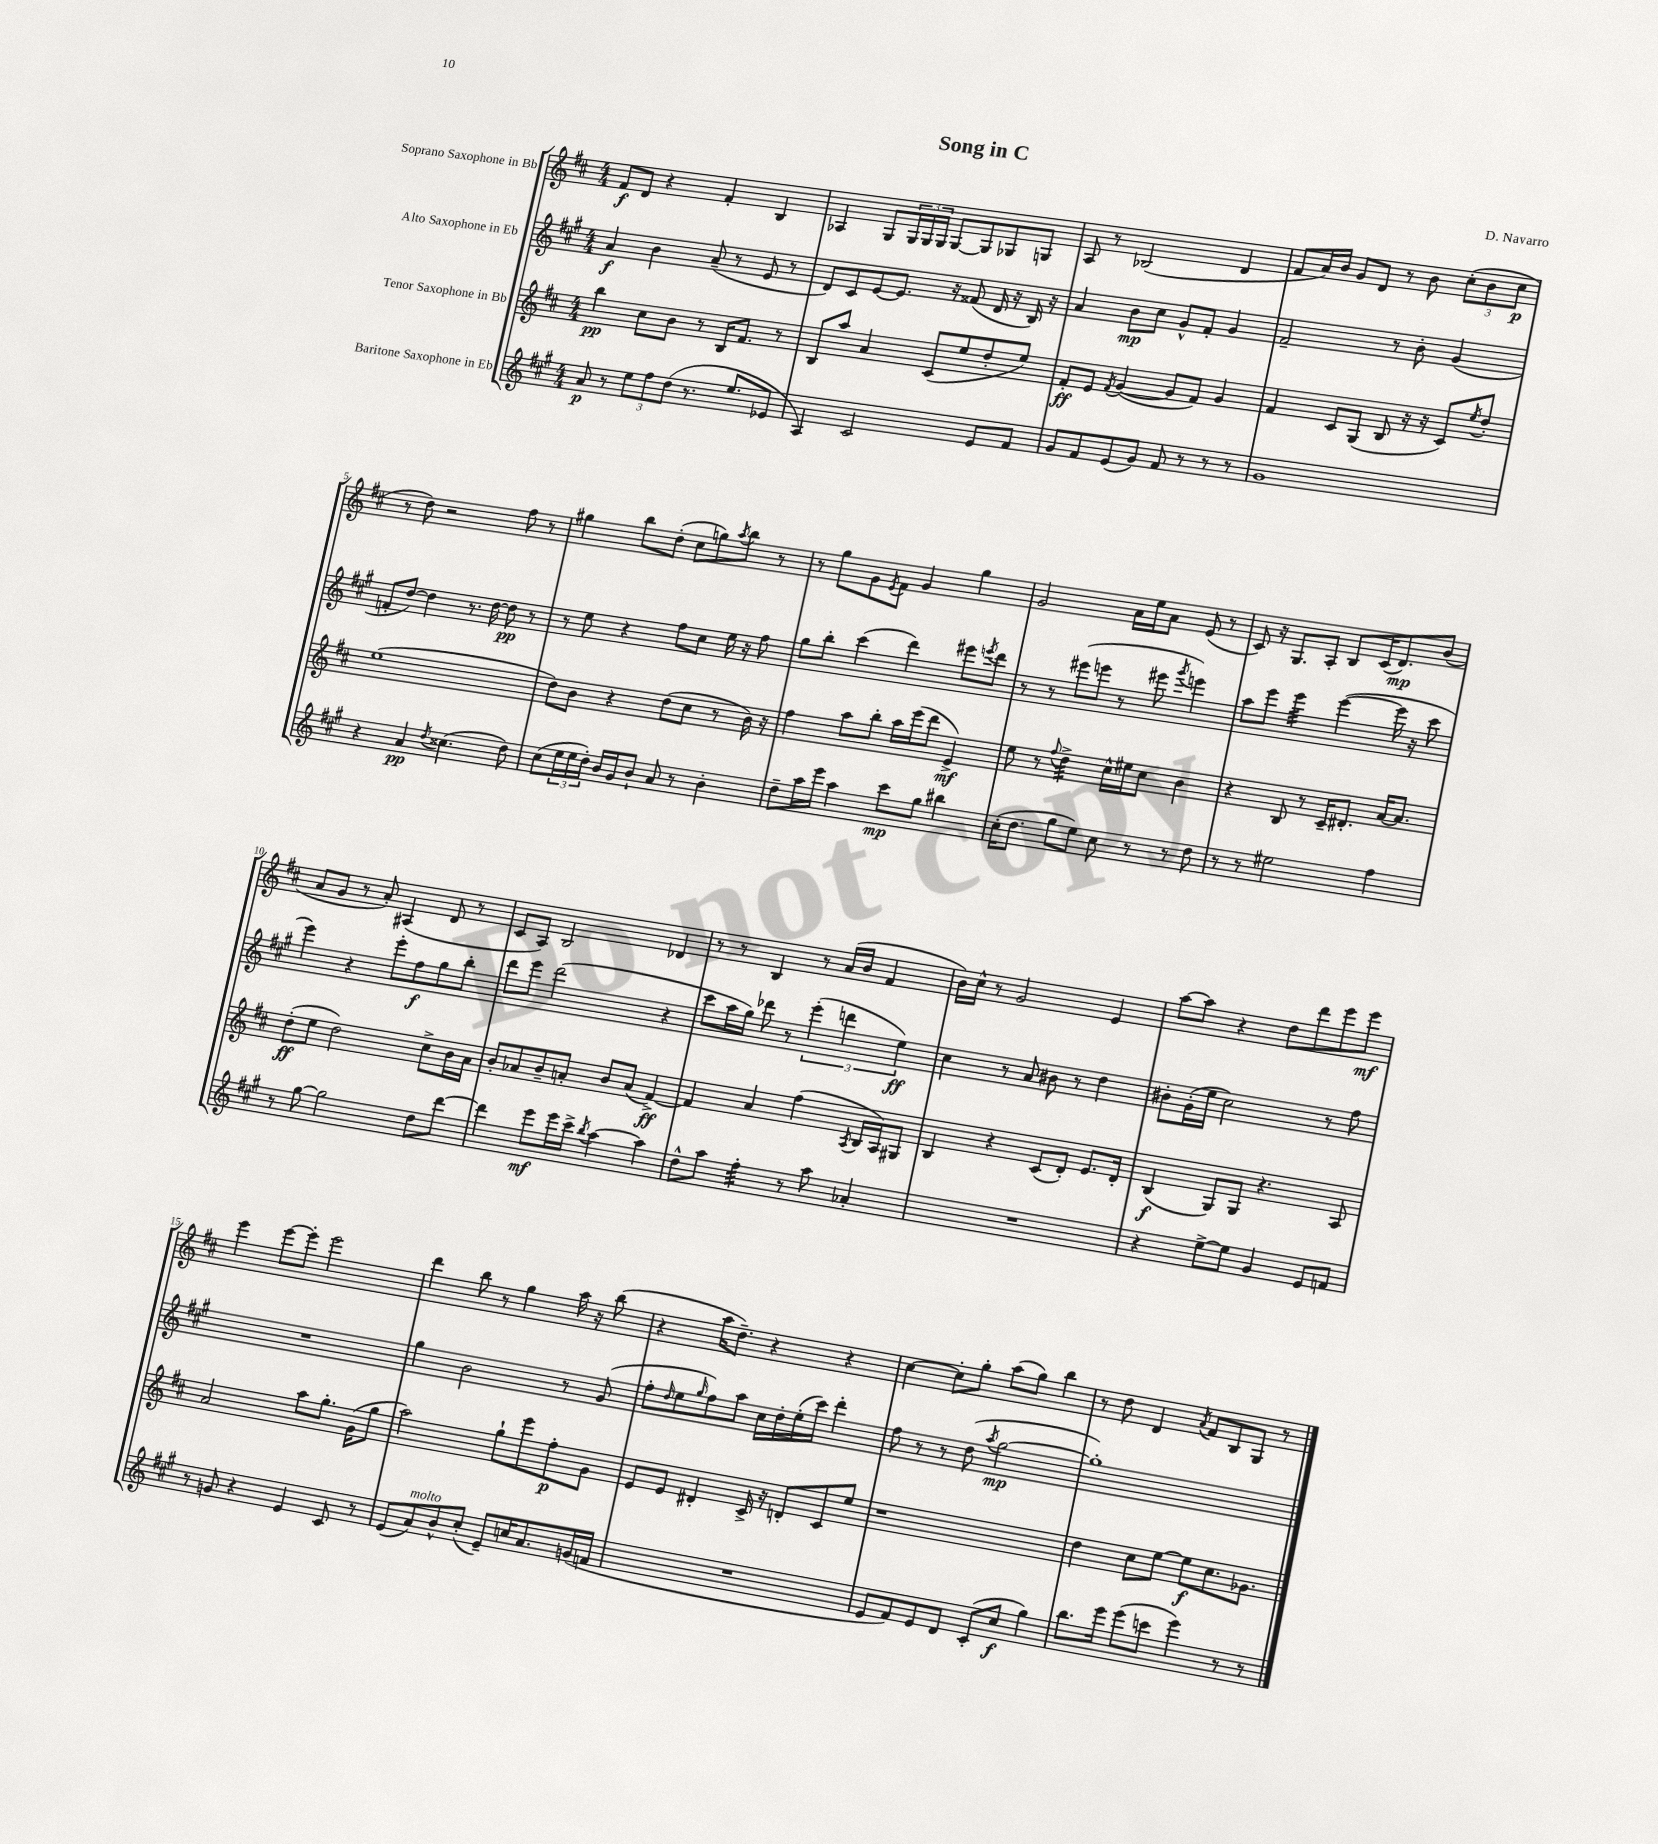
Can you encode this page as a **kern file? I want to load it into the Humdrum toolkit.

**kern	**kern	**kern	**kern
*staff4	*staff3	*staff2	*staff1
*clefG2	*clefG2	*clefG2	*clefG2
*k[f#c#g#]	*k[f#c#]	*k[f#c#g#]	*k[f#c#]
*M4/4	*M4/4	*M4/4	*M4/4
8a/	4bb\	4a/	8f#/L
8r	.	.	8d/J
12ee\L	8cc#\L	4b\	4r
12ff#\	.	.	.
.	8b\J	.	.
(12dd\J	.	.	.
8.r	8r	(8a~/	4f#'/
.	16B/LK	8r	.
8.ee/L	8.f#/J	.	.
.	.	8e/	4B/
8e-/J	8r	8r	.
=	=	=	=
4A/)	8B/L	8d/L)	4A-/
.	8aa/J	8c#/	.
2c#/	4a/	[8e/	8G/L
.	.	8.e/]J	24G/L
.	.	.	24G/
.	.	.	24G/JJ
.	(8c#/L	.	[8G/L
.	.	16r	.
.	8ee/	(8f##/	8G/]
8e/L	8dd'/	16d/	8G-/
.	.	16r	.
8f#/J	8ee/J)	16B/)	8G/J
.	.	16r	.
=	=	=	=
8g#/L	8f#'/L	4a/	8A/
8f#/	8e/J	.	8r
.	8qf#/	.	.
(8e/	([4g/	8b\L	(2B-/
8g#/J)	.	8cc#\J	.
8f#/	8g/]L	8g#^^/L	.
8r	8f#/J)	8f#'/J	.
8r	4g/	4g#/	4d/
8r	.	.	.
=	=	=	=
1g#	4f#/	2f#~/	8f#/L
.	.	.	16a/L)
.	.	.	16b/JJ
.	8c#/L	.	8g/L
.	(8G/J	.	8d/J
.	8B/	8r	8r
.	16r	8b'\	8b\
.	16r	.	.
.	8c#/L)	(4g#/	(12cc#'\L
.	.	.	12b\
.	8qee/	.	.
.	8dd'/J	.	.
.	.	.	12cc#\J
=	=	=	=
4r	(1ee	8f'/L	8r
.	.	[8dd/J)	8dd\)
4a/	.	4dd\]	2r
8qdd/	.	.	.
(4.cc##\	.	8.r	.
.	.	[16dd\	.
.	.	8dd\]	8ff#\
8dd\)	.	8r	8r
=	=	=	=
(8cc#\L	8dd\L)	8r	4gg#\
24ee\L	8b\J	8ee\	.
24ee\	.	.	.
24dd'\JJ)	.	.	.
16b/LL	4r	4r	8bb\L
16g#/J	.	.	.
8b`/J	.	.	(8dd'\J
8a/	(8dd\L	8ff#\L	8cc#\L
8r	8cc#\J	8cc#\J	8gg\)
.	.	.	8qaa/
4b'\	8r	16ee\	8bb\J
.	.	16r	.
.	16b\)	8ff#\	8r
.	16r	.	.
=	=	=	=
8dd~\L	4ff#\	8gg#\L	8r
16aa\L	.	8bb'\J	8gg\L
16eee\JJ	.	.	.
4aa\	8aa\L	(4ccc#\	8g\
.	.	.	8qe/
.	8bb'\J	.	8f#\J
8ccc#\L	16aa\LL	4ddd\)	4g/
.	(16eee\J	.	.
8gg#\J	8ddd\J	.	.
4bb#\	4e^/)	8eee#\L	4gg\
.	.	8qeee/	.
.	.	8ddd\J	.
=	=	=	=
(16cc#'\LK	8ee\	8r	2g/
8.dd\J	.	.	.
.	8r	8r	.
.	8qqff#/	.	.
8gg#\L	4dd^\	(8eee#\L	.
8ee\J)	.	8eee\J	.
8cc#\	16cc#^^\LL	8r	16a\LL
.	16ee#\J	.	16ee\J
8r	8cc#\J	8eee#\	8a\J
.	.	8qggg#/	.
8r	4b\	4eee\)	(8e/
8dd\	.	.	8r
=	=	=	=
8r	4r	8aa\L	8c#/)
8r	.	8eee\J	16r
.	.	.	8.G/L
2ee#\	8B/	4eee\	.
.	8r	.	8A'/J
.	16c#~/LK	([4eee\	8B/L
.	8.d#'/J	.	.
.	.	.	(16c#/K
.	.	.	8.d/)
4ff#\	[16a/LK	16eee\]	.
.	8.a/]J	16r	.
.	.	8ccc#\	(8b/J
=	=	=	=
8r	(8dd'\L	4eee\)	8a/L
[8gg#\	8ee\J	.	8g/J
2gg#\]	2dd\)	4r	8r
.	.	.	8a'/)
.	.	8eee'\L	(4A#/
.	.	8ff#\	.
8dd\L	8cc#^\L	8gg#\	8d/
[8ddd\J	16b\L	8bb'\J	8r
.	16a\JJ	.	.
=	=	=	=
4ddd\]	8b'/L	8ddd\L	8c#/L
.	8a-/	8eee\J	8A/J)
8eee\L	8b~/	(2ddd\	2B/
16eee\L	8a'/J	.	.
16ccc#^\JJ	.	.	.
8qbb/	.	.	.
[4aa\	8b/L	.	.
.	(8a/J	.	.
4aa\]	[4f#^/)	4r	4d-/
=	=	=	=
8dd^^\L	4f#/]	8ccc#\L	8r
8aa\J	.	16aa\L	8r
.	.	16gg#\JJ)	.
4ff#'\	4a/	8ddd-\	4B/
.	.	8r	.
8r	(4ff#\	(6eee'\	8r
8aa\	.	.	(16a/LL
.	.	6ddd\	.
.	.	.	16b/JJ
.	8qA/	.	.
4a-'/	16B/LL	.	4f#/
.	16A/J)	.	.
.	.	6ee\)	.
.	8G#/J	.	.
=	=	=	=
1r	4B/	4cc#\	16b\LL)
.	.	.	16cc#^^\JJ
.	.	.	8r
.	4r	8r	2g/
.	.	8a/	.
.	(8c#/L	8b#\	.
.	8d'/J)	8r	.
.	8.e/L	4dd\	4e/
.	16d'/Jk	.	.
=	=	=	=
4r	(4B/	8b#'\L	[8aa\L
.	.	(16g#'\L	8aa\]J
.	.	16ee\JJ	.
[8ee^\L	8G/L)	2cc#\)	4r
8ee\]J	8G/J	.	.
4g#/	4.r	.	8dd\L
.	.	.	8ddd\
8e/L	.	8r	8eee\
8f/J	8A/	8ff#\	8eee\J
=	=	=	=
8r	2a/	1r	4eee\
8g/	.	.	.
4r	.	.	[8eee\L
.	.	.	8eee'\]J
4e/	8aa\L	.	2eee\
.	8.gg'\J	.	.
8c#/	.	.	.
.	(16g\LK	.	.
8r	8gg\J	.	.
=	=	=	=
(8e/L	2aa\)	4gg#\	4ddd\
8a/)	.	.	.
8b^^/	.	2b\	8bb\
(8cc#'/J	.	.	8r
8e~/L)	8gg`\L	.	4gg\
16cc/K	8eee\	.	.
8.a/	.	.	.
.	8ff#'\	8r	16aa\
.	.	.	16r
(16g/L	8g\J	(8g#/	(8bb\
16f/JJ	.	.	.
=	=	=	=
1r	8e/L	8ff#'\L	4r
.	.	16qqdd/	.
.	8e/J	8ee\	.
.	.	16qqgg#/	.
.	4d#'/	8ff#\)	16aa\LK
.	.	.	8.dd~\J)
.	.	8aa\J	.
.	16c#^/	16cc#\LL	4r
.	16r	16dd'\	.
.	8d'/L	(16ee'\	.
.	.	16ccc#\JJ)	.
.	8c#/	4ddd'\	4r
.	8ee/J	.	.
=	=	=	=
8e/L	1r	8ff#\	[4cc#\
8f#/)	.	8r	.
8e/	.	8r	8cc#'\]L
8d/J	.	(8dd\	8gg'\J
.	.	8qaa/	.
(8c#'/L	.	[2gg#\	(8aa\L
8cc#/J	.	.	8gg\J)
4gg#\)	.	.	4bb\
=	=	=	=
8.bb\L	4dd\	1gg#'])	8r
.	.	.	8dd\
16eee\Jk	.	.	.
(8eee\L	8cc#\L	.	4d/
8ccc\J	[8ee\J	.	.
.	.	.	8qa/
4eee\)	8ee\]L	.	8f#/L
.	8.cc#\	.	8B/
8r	.	.	8G/J
.	8.g-\J	.	.
8r	.	.	8r
==	==	==	==
*-	*-	*-	*-
